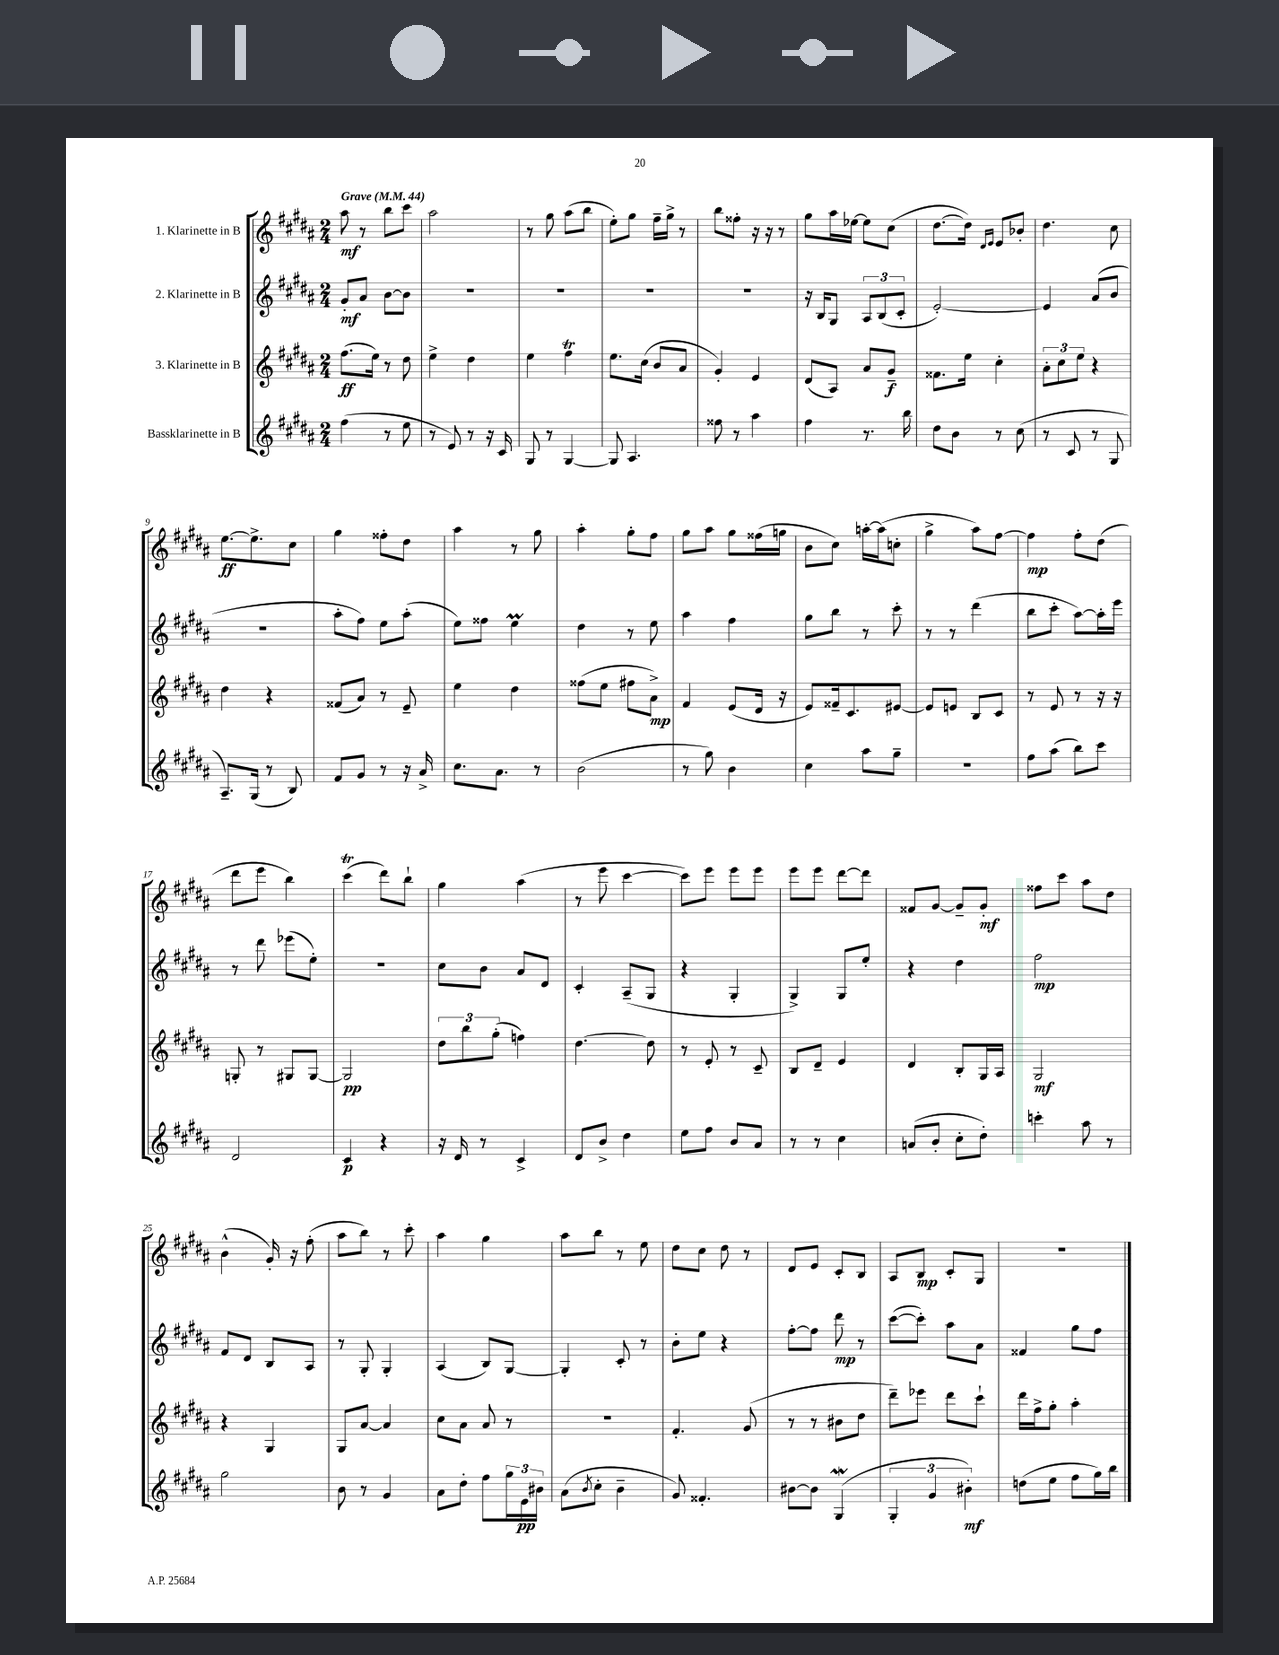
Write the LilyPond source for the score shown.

<<
\new StaffGroup <<
\new Staff = "s0" \with { instrumentName = "1. Klarinette in B" } {
    \clef treble \key b \major \numericTimeSignature \time 2/4 \tempo "Grave" 4 = 44
    ais''8\mf r8 b''8 cis'''8 |
    ais''2 |
    r8 gis''8 ais''8( b''8 |
    e''8-.) gis''8 fis''16-- gis''16-> r8 |
    b''8 fisis''8-. r16 r16 r8 |
    gis''8 ais''16 ees''16~ ees''8 cis''8( |
    dis''8.~ dis''16) \grace { dis'16 e'16 } e'8 bes'8-. |
    dis''4. cis''8 |
    e''8.~\ff e''8.-> cis''8 |
    gis''4 fisis''8-. dis''8 |
    ais''4 r8 gis''8 |
    ais''4-. gis''8-. fis''8 |
    gis''8 ais''8 gis''8 fisis''16( g''16 |
    b'8 cis''8) a''16~-. a''16( c''8-. |
    gis''4-> ais''8) fis''8~ |
    fis''4\mp fis''8-. dis''8( |
    dis'''8 e'''8 b''4) |
    cis'''4\trill( dis'''8) b''8-! |
    gis''4 ais''4( |
    r8 e'''8 cis'''4~ |
    cis'''8) e'''8 e'''8 e'''8 |
    e'''8 e'''8 dis'''8~ dis'''8 |
    fisis'8 gis'8~ gis'8-- gis'8-.\mf |
    fisis''8 cis'''8 ais''8 dis''8 |
    b'4-^( gis'16-.) r16 fis''8-.( |
    ais''8 b''8) r8 cis'''8-. |
    ais''4 gis''4 |
    ais''8 b''8 r8 e''8 |
    dis''8 cis''8 dis''8 r8 |
    dis'8 e'8 cis'8-. b8 |
    ais8 b8\mp cis'8-. gis8 |
    r2 \bar "|." |
}
\new Staff = "s1" \with { instrumentName = "2. Klarinette in B" } {
    \clef treble \key b \major \numericTimeSignature \time 2/4
    gis'8-.\mf ais'8 b'8~ b'8 |
    r2 |
    R2 |
    R2 |
    R2 |
    r16 b16 gis8 \tuplet 3/2 { ais8 b8( cis'8-. } |
    e'2~-.) |
    e'4 ais'8( b'8 |
    R2 |
    ais''8-. fis''8) e''8 ais''8-.( |
    e''8) fisis''8 e''4\prall |
    dis''4 r8 e''8 |
    ais''4 fis''4 |
    gis''8 b''8 r8 cis'''8-. |
    r8 r8 dis'''4( |
    b''8 cis'''8-. ais''8~) ais''16-. e'''16 |
    r8 dis'''8 ees'''8( e''8-.) |
    R2 |
    cis''8 b'8 ais'8 dis'8 |
    cis'4-. ais8--( gis8 |
    r4 gis4-. |
    gis4->) gis8 e''8-. |
    r4 dis''4 |
    fis''2\mp |
    fis'8 dis'8 b8 ais8 |
    r8 gis8-. gis4-. |
    ais4( b8) gis8~ |
    gis4-. cis'8-. r8 |
    b'8-. e''8 r4 |
    fis''8~-. fis''8 dis'''8\mp r8 |
    cis'''8~( cis'''8-.) ais''8 ais'8 |
    fisis'4 gis''8 fis''8 \bar "|." |
}
\new Staff = "s2" \with { instrumentName = "3. Klarinette in B" } {
    \clef treble \key b \major \numericTimeSignature \time 2/4
    fis''8.\ff( e''16) r8 dis''8 |
    e''4-> dis''4 |
    e''4 fis''4\trill |
    e''8. cis''16( b'8 ais'8 |
    gis'4-.) e'4 |
    dis'8( ais8) ais'8 gis'8--\f |
    fisis'8. e''16 cis''4-. |
    \tuplet 3/2 { ais'8-. cis''8 e''8 } r4 |
    dis''4 r4 |
    fisis'8( ais'8) r8 e'8-- |
    e''4 dis''4 |
    fisis''8( e''8 fis''8 ais'8->\mp) |
    fis'4 e'8( dis'16 r16 |
    e'8) fisis'16-- cis'8. eis'8~ |
    eis'8 e'8 b8 cis'8 |
    r8 e'8 r8 r16 r16 |
    g8-. r8 gis8 gis8~ |
    gis2\pp |
    \tuplet 3/2 { dis''8 b''8 gis''8-.( } f''4) |
    dis''4.~ dis''8 |
    r8 e'8-. r8 cis'8-- |
    b8 dis'8-- e'4 |
    dis'4 b8-. gis16 ais16 |
    gis2\mf |
    r4 gis4 |
    gis8 ais'8~ ais'4 |
    cis''8 ais'8 ais'8 r8 |
    R2 |
    fis'4.-. gis'8( |
    r8 r8 bis'8 dis''8 |
    dis'''8--) ees'''8 dis'''8 cis'''8-! |
    dis'''16 fis''16-> gis''8-. ais''4-. \bar "|." |
}
\new Staff = "s3" \with { instrumentName = "Bassklarinette in B" } {
    \clef treble \key b \major \numericTimeSignature \time 2/4
    fis''4( r8 e''8 |
    r8 e'8) r8 r16 cis'16 |
    gis8 r8 gis4~ |
    gis8 ais4. |
    fisis''8 r8 ais''4 |
    fis''4 r8. b''16 |
    dis''8 b'8 r8 cis''8( |
    r8 cis'8 r8 gis8 |
    ais8.--) gis16( r8 b8) |
    fis'8 gis'8 r8 r16 ais'16-> |
    cis''8. ais'8. r8 |
    b'2( |
    r8 gis''8) b'4 |
    cis''4 ais''8 gis''8-- |
    R2 |
    fis''8 ais''8( b''8) cis'''8 |
    dis'2 |
    cis'4\p r4 |
    r16 dis'16 r8 cis'4-> |
    dis'8 b'8-> dis''4 |
    e''8 fis''8 b'8 ais'8 |
    r8 r8 cis''4 |
    a'8( b'8-. cis''8-. dis''8-.) |
    c'''4-. ais''8 r8 |
    gis''2 |
    b'8 r8 gis'4 |
    ais'8 dis''8-. fis''8 \tuplet 3/2 { gis''16 e'16\pp bis'16 } |
    ais'8( \acciaccatura { b'8 } cis''8-. b'4-- |
    gis'8) fisis'4.-. |
    bis'8~ bis'8 gis4\mordent( |
    \tuplet 3/2 { gis4-. gis'4 bis'4-.\mf) } |
    d''8( e''8 fis''8 gis''16) b''16 \bar "|." |
}
>>
>>
